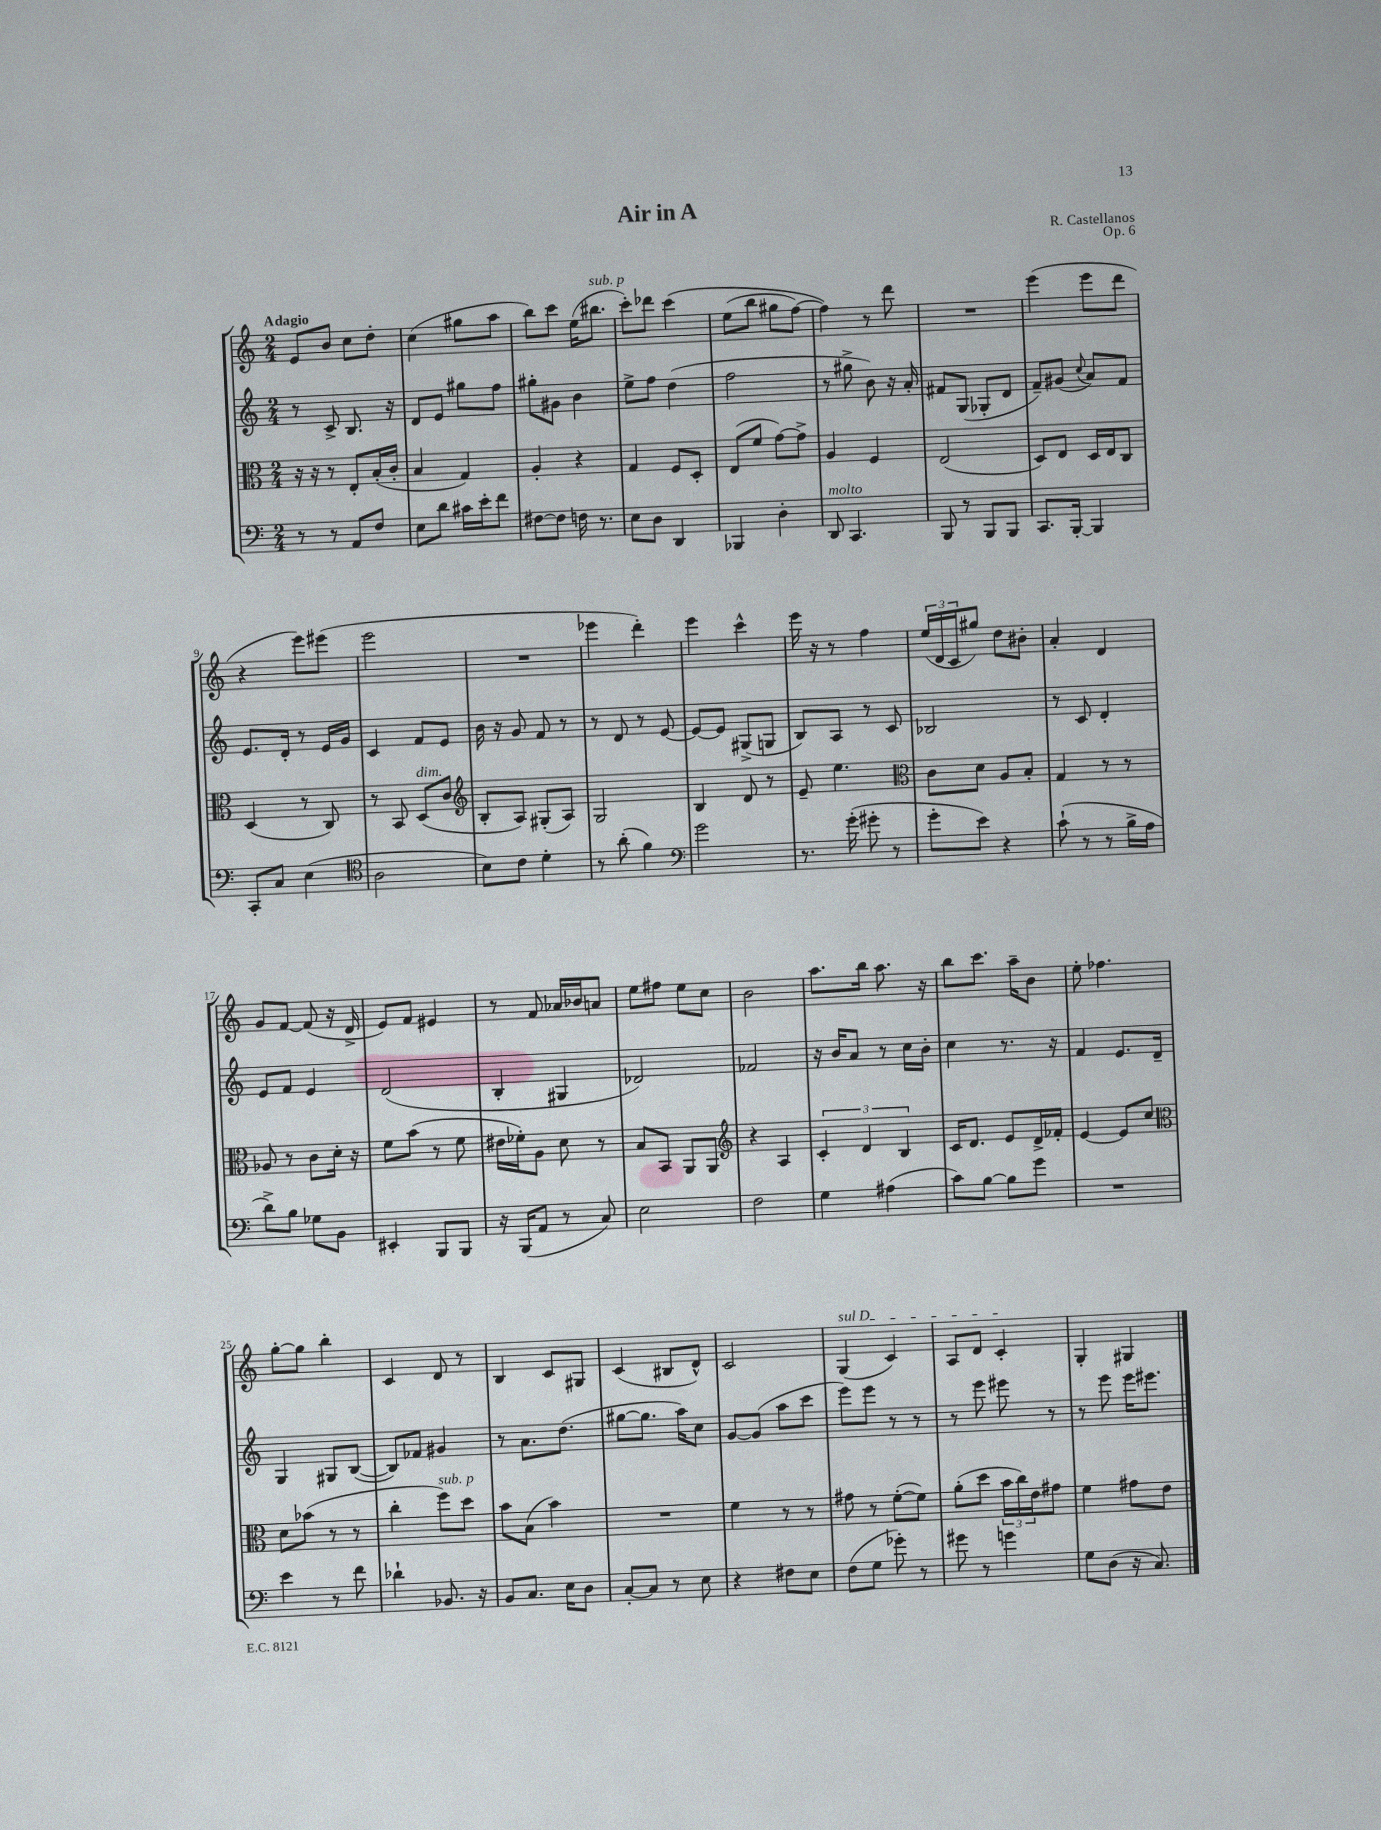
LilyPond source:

\header { title = "Air in A" composer = "R. Castellanos" opus = "Op. 6" }
<<
\new StaffGroup <<
\new Staff = "s0" {
    \clef treble \key c \major \numericTimeSignature \time 2/4 \tempo "Adagio"
    e'8 b'8 c''8 d''8-. |
    c''4( gis''8 a''8 |
    b''8) c'''8 e''16( bis''8.^\markup { \italic "sub. p" } |
    c'''8-.) des'''8 c'''4\( |
    e''8( b''8 gis''8 f''8~) |
    f''4\) r8 d'''8 |
    R2 |
    e'''4( e'''8 d'''8 |
    r4 e'''8) eis'''8( |
    e'''2 |
    R2 |
    ees'''4 d'''4-.) |
    e'''4 c'''4-^ |
    e'''16 r16 r8 f''4 |
    \tuplet 3/2 { e''16( d'16 c'16 } gis''8) d''8 bis'8-. |
    a'4-. d'4 |
    g'8 f'8~ f'8( r16 d'16-> |
    e'8) f'8 eis'4 |
    r8 f'8 aes'16 bes'16 a'8 |
    e''8 fis''8 e''8 c''8 |
    b'2 |
    a''8. b''16 a''8. r16 |
    b''8 c'''8. a''16-- b'8 |
    e''8-. fes''4. |
    g''8~-. g''8 b''4-. |
    c'4 d'8 r8 |
    b4 c'8 gis8 |
    c'4( bis8 d'8-^) |
    c'2 |
    \once \override TextSpanner.bound-details.left.text = \markup { \italic "sul D" } g4\startTextSpan( c'4) |
    a8 d'8 c'4-.\stopTextSpan |
    g4-. gis4 \bar "|." |
}
\new Staff = "s1" {
    \clef treble \key c \major \numericTimeSignature \time 2/4
    r8 c'8-> b8. r16 |
    d'8 e'8 gis''8 f''8 |
    gis''8-. gis'8 b'4 |
    e''8-> f''8 d''4( |
    f''2 |
    r8 gis''8-> b'8) r16 a'16-. |
    fis'8 g8( ges8-. d'8 |
    f'8--) gis'8( \appoggiatura { c''8 } a'8) f'8 |
    e'8. d'16-. r8 e'16 g'16 |
    c'4 f'8 e'8 |
    b'16 r16 g'8 f'8 r8 |
    r8 d'8 r8 e'8~ |
    e'8~ e'8 gis8->( g8 |
    b8) a8 r8 c'8 |
    bes2 |
    r8 c'8 d'4-. |
    e'8 f'8 e'4 |
    d'2( |
    b4-. gis4 |
    des'2) |
    fes'2 |
    r16 b'16 a'8 r8 c''16 b'16-. |
    c''4 r8. r16 |
    f'4 e'8. d'16-- |
    g4 gis8 b8~( |
    b8) fes'8 gis'4 |
    r8 a'8. d''8.( |
    gis''8~ gis''8. a''16) c''8 |
    g'8~ g'8( a''8 c'''8 |
    e'''8) e'''8 r8 r8 |
    r8 e'''8 eis'''8 r8 |
    r8 e'''8 e'''16 eis'''8. \bar "|." |
}
\new Staff = "s2" {
    \clef alto \key c \major \numericTimeSignature \time 2/4
    r16 r16 r8 e8-. b16-.( c'16-. |
    b4 g4) |
    a4-. r4 |
    g4 f8 d8-. |
    e8( f'8 g'8~) g'8-> |
    a4 f4 |
    e2( |
    d8) e8 d16 e16 c8 |
    d4( r8 c8) |
    r8 b,8 d8^\markup { \italic "dim." }( c'8 |
    \clef treble b8-. a8) gis8-.( a8) |
    g2 |
    b4 d'8 r8 |
    e'8-- e''4. |
    \clef alto c'8 d'8 a8 b8-. |
    g4 r8 r8 |
    aes8 r8 c'8 d'16-. r16 |
    f'8 b'8( r8 f'8 |
    eis'16 fes'16-.) a8 d'8 r8 |
    b8 b,8 a,8 a,8 |
    \clef treble r4 a4 |
    \tuplet 3/2 { c'4-. d'4 b4 } |
    c'16 d'8. e'8 d'16-> fes'16-. |
    e'4~ e'8 c''8 |
    \clef alto d'8 bes'8( r8 r8 |
    c''4-. f''8^\markup { \italic "sub. p" }) d''8 |
    b'8 b8( b'4) |
    R2 |
    f'4 r8 r8 |
    gis'8 r8 f'8~-.( f'8) |
    a'8-.( d''8 \tuplet 3/2 { b'16 c''16) e'16 } gis'8 |
    f'4 gis'8 e'8 \bar "|." |
}
\new Staff = "s3" {
    \clef bass \key c \major \numericTimeSignature \time 2/4
    r8 r8 a,8 f8 |
    e8 d'8 cis'16 e'16-. f'8 |
    fis8~ fis8 f16 r8. |
    e8 d8 d,4 |
    bes,,4 d4-. |
    d,8^\markup { \italic "molto" } c,4. |
    b,,8 r8 b,,8 b,,8 |
    c,8. b,,16~-. b,,4 |
    c,8-. c8 e4( |
    \clef tenor a2 |
    b8) c'8 d'4-. |
    r8 a'8-.( f'4) |
    \clef bass g'2 |
    r8. g'16-.( gis'8-. r8 |
    g'8-. e'8) r4 |
    c'8-!( r8 r8 b16-> a16 |
    d'8->) b8 ges8 b,8 |
    eis,4-. b,,8 b,,8 |
    r16 b,,16( a,8 r8 c8) |
    e2 |
    f2 |
    g4 ais4( |
    c'8) b8~ b8 g'8 |
    R2 |
    e'4 r8 f'8 |
    des'4-! bes,8. r16 |
    b,8 c8. e16 d8 |
    c8~-. c8 r8 e8 |
    r4 fis8 e8 |
    f8( g8 ges'8-.) r8 |
    gis'8 r8 g'4 |
    g8 d8( r16 c8.) \bar "|." |
}
>>
>>
